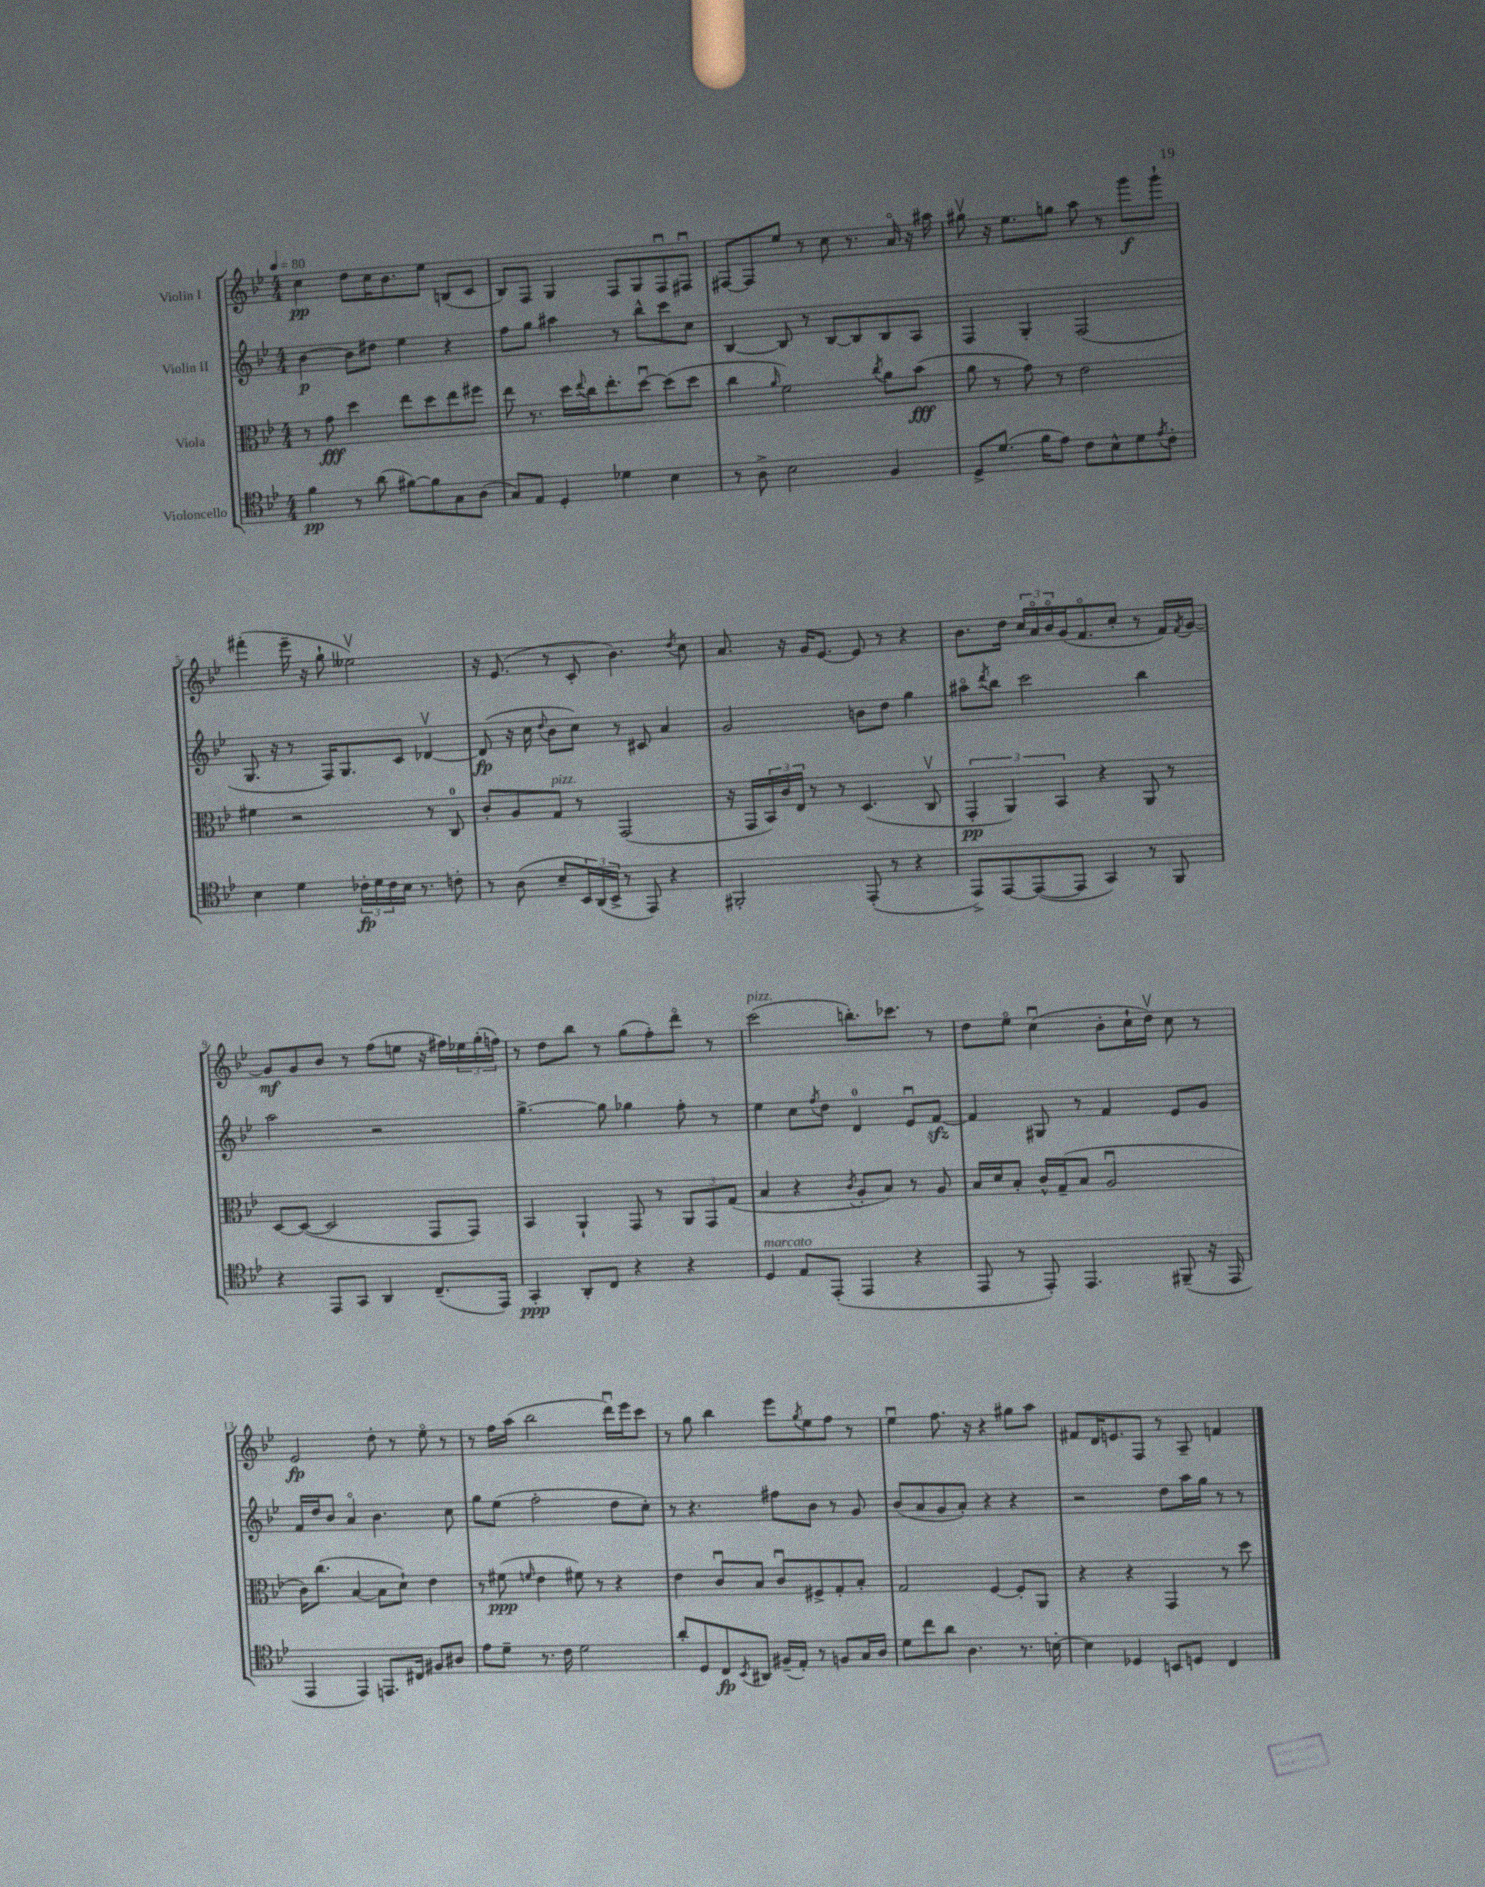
<<
\new StaffGroup <<
\new Staff = "s0" \with { instrumentName = "Violin I" } {
    \clef treble \key bes \major \numericTimeSignature \time 4/4 \tempo 4 = 80
    c''4\pp d''8 c''16 bes'8. ees''8 b8( c'8 |
    bes8) f8 g4 f8 g8 f8\downbow fis8\downbow |
    fis8~ fis8 ees''8 r8 c''8 r8. a'16\flageolet r16 ais''16 |
    gis''8\upbow r16 ees''8. g''8 a''8 r8 g'''8\f g'''8-! |
    fis'''4-.( ees'''16-- r16 g''8-! eeses''2\upbow) |
    r16 ees'8.( r8 c'8-. bes'4.) \acciaccatura { d''8 } c''8 |
    a'8. r16 g'16 ees'8.~ ees'8 r8 r4 |
    bes'8. d''16 \tuplet 3/2 { c''16 a'16\flageolet bes'16\flageolet } g'16( f'8.\flageolet c''8-. r8 f'16) \acciaccatura { f'8 } g'16~ |
    g'8\mf g'8 bes'8 r8 f''8( e''8 r16 fis''16) \tuplet 3/2 { ees''16 g''16-.( f''16) } |
    r8 d''8 bes''8 r8 g''8( f''8-.) d'''8\flageolet r8 |
    c'''2^\markup { \italic "pizz." }( b''8.-.) ces'''8. r8 |
    d''8 ees''8\flageolet c''4\downbow( bes'8-. c''16-! d''16\upbow) c''8 r8 |
    ees'2\fp d''8-. r8 ees''8\flageolet r8 |
    r8 f''16 a''16( bes''2 d'''16\downbow) ees'''16 c'''8 |
    r8 g''8 bes''4 ees'''8 \acciaccatura { g''8 } ees''8 f''8 r8 |
    ees''4\downbow f''8. r16 r4 gis''8 a''8 |
    fis'8 d'16 e'8. f8 r8 a8-- f'4 \bar "|." |
}
\new Staff = "s1" \with { instrumentName = "Violin II" } {
    \clef treble \key bes \major \numericTimeSignature \time 4/4
    bes'4~\p bes'8 dis''8 ees''4 r4 |
    f''8 g''8 ais''4 r8 bes''8-^ c'''8 c''8 |
    bes4~ bes8 r8 bes8~ bes8 bes8 a8 |
    f4 g4-. f2( |
    g8. r16 r8 f16) g8. c'8 des'4~\upbow |
    des'8\fp( r16 c''16 \appoggiatura { d''8 } bes'8 c''8) r8 cis'8 a'4 |
    g'2 b'8 d''8 g''4 |
    ais''8\flageolet \acciaccatura { d'''8 } bes''8 c'''2 bes''4 |
    a''2 r2 |
    g''4.~-> g''8 ges''4 f''8-. r8 |
    ees''4 c''8 \acciaccatura { f''8 } d''8 d'4-0 ees'8\downbow f'8~\sfz |
    f'4 gis8 r8 f'4 ees'8 g'8 |
    f'16 d''16 bes'8 a'4\flageolet bes'4. c''8 |
    g''8 ees''8( f''2-. d''8 c''8-.) |
    r8 r4. fis''8 bes'8 r8 g'8 |
    bes'8( a'8 g'8 a'8-.) r4 r4 |
    r2 d''8 a''16 g''16 r8 r8 \bar "|." |
}
\new Staff = "s2" \with { instrumentName = "Viola" } {
    \clef alto \key bes \major \numericTimeSignature \time 4/4
    r8 g'8\fff d''4 ees''8 d''8 ees''8 fis''8 |
    ees''8 r8. d''16 \appoggiatura { ees''8 } c''16 ees''8.-. d''8~\downbow d''8( d''8 |
    c''4 \grace { a'16 } f'2) \acciaccatura { c''8 } a'8 bes'8\fff( |
    a'8 r8 g'8) r8 ees'2 |
    fis'4 r2 r8 c8-0 |
    c'8-. a8 g8^\markup { \italic "pizz." } r8 g,2( |
    r16 g,16 \tuplet 3/2 { bes,16) c'16 ees16 } r8 r8 d4.( c8\upbow |
    \tuplet 3/2 { g,4-.\pp a,4) bes,4 } r4 a,8 r8 |
    d8~ d8~( d2 g,8 g,8) |
    bes,4 a,4-! g,8 r8 \tuplet 3/2 { a,8 g,8 g8( } |
    bes4 r4 \acciaccatura { c'8 } a8-. bes8) r8 a8 |
    bes16 d'16 bes8-. c'16-^ g16--( bes8 a2\downbow |
    c'16) c''8.( bes4~ bes8 d'8-!) ees'4 |
    r8 fis'8\ppp( \grace { f'16 } ees'4 fis'8) r8 r4 |
    ees'4 c'8\downbow bes8 c'8\downbow fis8-> g8-. bes8-. |
    g2 f4~ f8-. a,8 |
    r4 r4 g,4 r8 d''8 \bar "|." |
}
\new Staff = "s3" \with { instrumentName = "Violoncello" } {
    \clef tenor \key bes \major \numericTimeSignature \time 4/4
    f'4\pp r8 a'8( fis'8~) fis'8 g8 a8( |
    g8) ees8 d4-. des'4 bes4 |
    r8 a8-> bes2 f4 |
    d8-> d'8.( f'16 ees'8) c'8 bes8-^ d'8 \acciaccatura { ees'8 } c'8-. |
    bes4 d'4 \tuplet 3/2 { ces'16-.\fp d'16 ces'16 } bes16 r8. c'8-. |
    r8 a8( bes8-- \tuplet 3/2 { bes,16) a,16( bes,16-> } r8 ees,8) r4 |
    fis,2-. ees,8-.( r8 r4 |
    ees,8->) ees,8~ ees,8~( ees,8 g,4) r8 f,8 |
    r4 ees,8 g,8 a,4 c8.--( ees,16) |
    g,4-.\ppp a,8-. c8 r4 r4 |
    d4^\markup { \italic "marcato" } ees8 ees,8-.( ees,4 r4 |
    ees,8 r8 ees,8-.) ees,4. fis,8--( r16 ees,16 |
    ees,4 ees,4) e,8. cis16 fis8 ais8 |
    ees'8 d'8-- r8. c'16 d'2 |
    a'8-. d8 c8\fp \acciaccatura { bes,8 } ais,8 fis16--( ees16-.) r8 f8 g16 a16 |
    d'8 c''8 a'8 a4. r8. b16~-. |
    b4 des4 b,8 d8 c4 \bar "|." |
}
>>
>>
